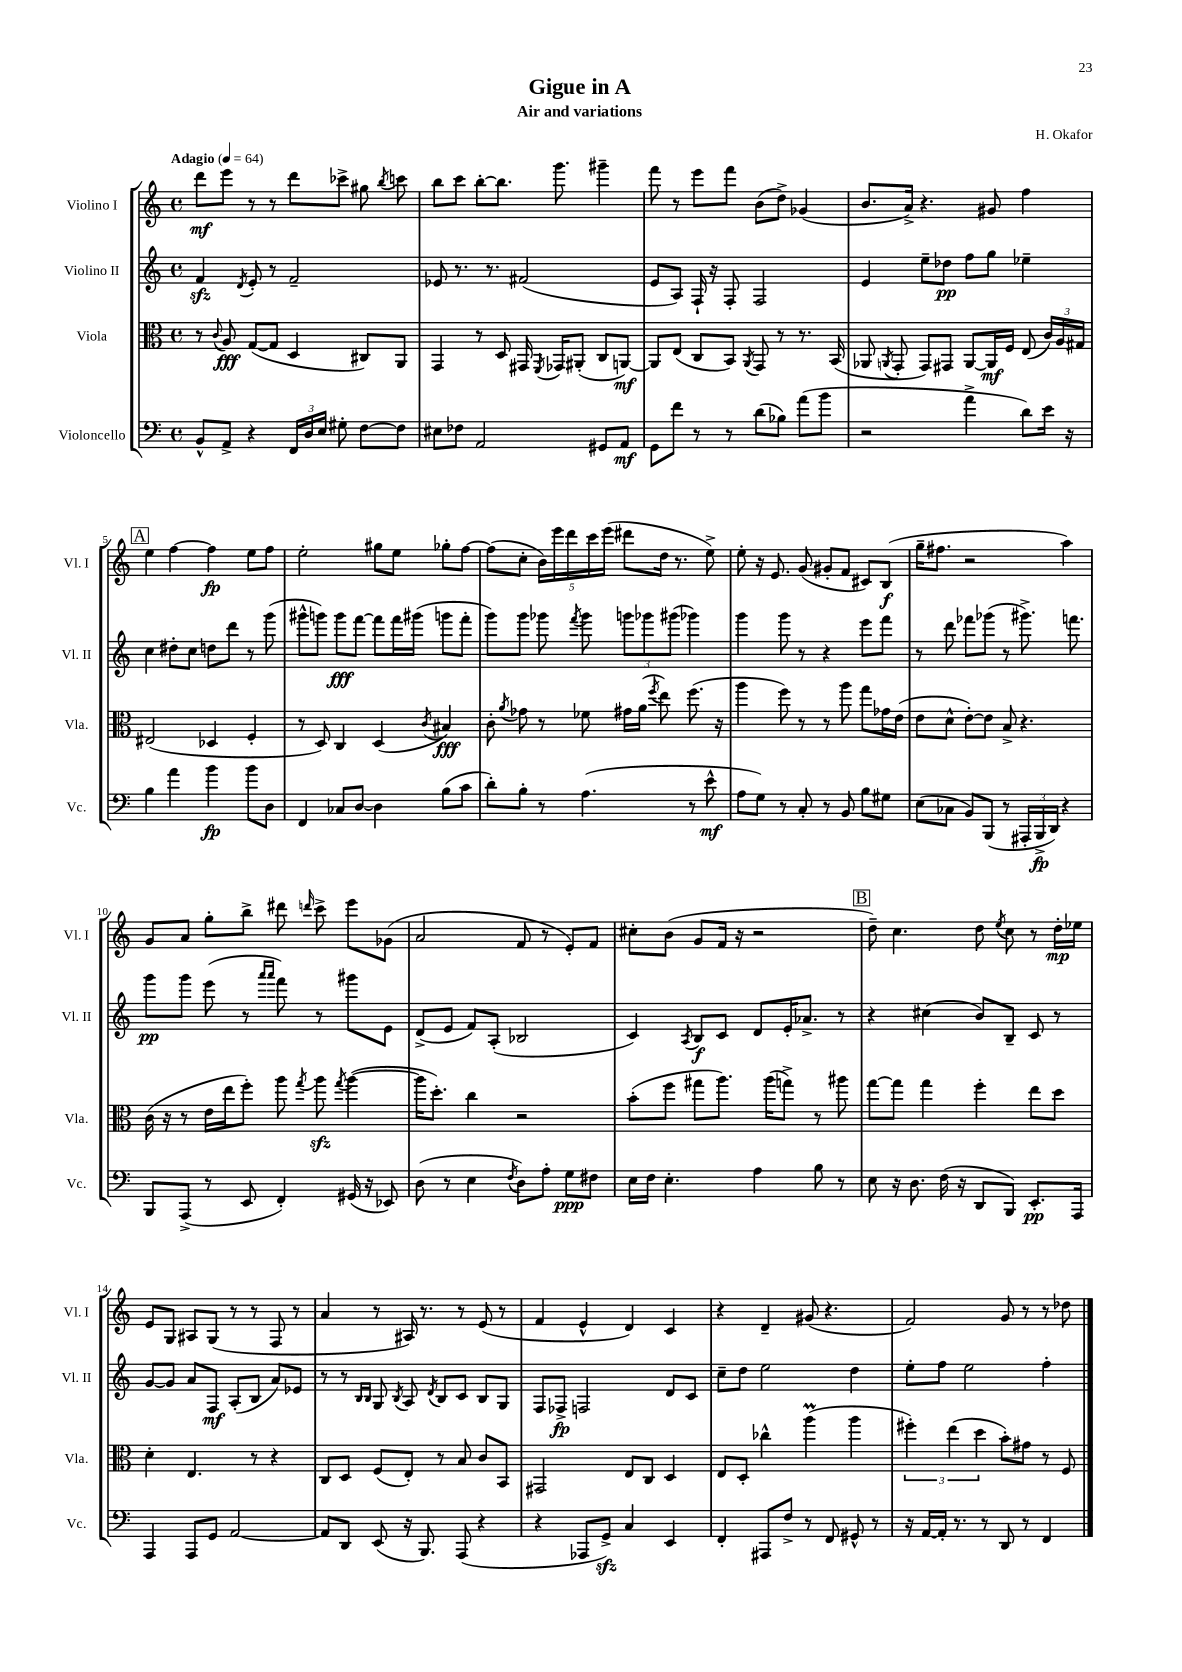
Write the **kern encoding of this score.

**kern	**kern	**kern	**kern
*staff4	*staff3	*staff2	*staff1
*clefF4	*clefC3	*clefG2	*clefG2
*k[]	*k[]	*k[]	*k[]
*M4/4	*M4/4	*M4/4	*M4/4
*met(c)	*met(c)	*met(c)	*met(c)
*MM64	*MM64	*MM64	*MM64
8BB^^/L	8r	4f/	8ddd\L
.	8qqc/	.	.
8AA^/J	8A/	.	8eee\J
.	.	8qd/	.
4r	([8G/L	8e'/	8r
.	8G/]J	8r	8r
24FF/LL	4D/	2f~/	8ddd\L
24D/	.	.	.
24E/JJ	.	.	.
8G#'\	.	.	8ccc-^\J
[8F\L	8C#/L)	.	8gg#\
.	.	.	8qbb/
8F\]J	8AA/J	.	8ccc\
=	=	=	=
8E#\L	4GG/	8e-/	8bb\L
8F-\J	.	8.r	8ccc\J
2AA/	8r	.	[8bb'\L
.	.	8.r	.
.	8D/	.	8.bb\]J
.	16GG#/	(2f#/	.
.	8qFF/	.	.
.	16GG-/LK	.	8.ggg\
.	(8AA#'/J	.	.
8GG#/L	8C/L	.	4ggg#~\
8AA/J	[8AA/J)	.	.
=	=	=	=
8GG\L	8AA/]L	8e/L	8fff\
8f\J	(8E/J	8A/J)	8r
8r	8C/L	16F`/	8eee\L
.	.	16r	.
8r	8BB/J)	8F'/	8fff\J
.	8qAA/	.	.
(8d\L	8GG/	2F/	(8b\L
8B-\J)	8r	.	8dd^\J)
(8a\L	8.r	.	(4g-/
8b\J	.	.	.
.	(16BB/	.	.
=	=	=	=
2r	8AA-/	4e/	8.b/L
.	8qAA/	.	.
.	8GG'/	.	.
.	.	.	16a^/Jk)
.	8GG/L)	8ee~\L	4.r
.	8GG#/J	8dd-\J	.
4a^\	[8AA/L	8ff\L	.
.	16AA/]L	8gg\J	8g#/
.	16F/JJ	.	.
8d\L)	(8E/	4ee-~\	4ff\
16e\Jk	24c/LL)	.	.
.	24A/	.	.
16r	.	.	.
.	24G#/JJ	.	.
=	=	=	=
4B\	(2E#/	4cc\	4ee\
4a\	.	8dd#'\L	[4ff\
.	.	8cc\J	.
4b\	4D-/	8dd\L	4ff\]
.	.	8ddd\J	.
8b\L	4F'/	8r	8ee\L
8D\J	.	(8ggg\	8ff\J
=	=	=	=
4FF/	8r	8ggg#^^\L	2ee'\
.	8D/)	8ggg\J)	.
8C-/L	4C/	8ggg\L	.
[8D/J	.	[8fff\J	.
4D\]	(4D/	8fff\]L	8gg#\L
.	.	16fff\L	8ee\J
.	.	(16ggg#\JJ	.
.	8qc/	.	.
(8B\L	4B#/)	8ggg\L	8gg-'\L
8c\J	.	8fff'\J	[8ff\J
=	=	=	=
8d'\L)	8c'\	8ggg\L)	(8ff\]L
.	8qa/	.	.
8B'\J	8g-\	8ggg\J	8cc'\J
8r	8r	8ggg-\	20b\LL)
.	.	.	20eee\
.	.	.	20ddd\
.	.	8qfff/	.
(4.A\	8f-\	8ggg-\	.
.	.	.	20ccc\
.	.	.	(20eee\JJ
.	16g#\LL	12ggg\L	8ddd#\L
.	(16a\JJ	.	.
.	.	12ggg-\	.
.	8qff/	.	.
.	8ee\)	.	16dd\Jk
.	.	(12ggg#\J	.
.	.	.	8.r
8r	(8.ff\	4ggg-\)	.
8e^^\	.	.	8ee^\)
.	16r	.	.
=	=	=	=
8A\L	4aa\	4ggg\	8ee'\
8G\J)	.	.	16r
.	.	.	8.e/
8r	8ff\)	8ggg\	.
8C'/	8r	8r	(8g/
8r	8r	4r	8g#'/L
8BB/	8aa\	.	8f/J
8B\L	8gg\L	8eee\L	8c#/L)
8G#\J	16g-\L	8fff\J	(8B/J
.	(16e\JJ	.	.
=	=	=	=
(8E\L	8e\L	8r	16gg~\LK
.	.	.	8.ff#\J
8C-\J	8d^^\J	8ddd\	.
8BB/L)	[8e'\L)	8fff-\L	2r
(8BBB/J	8e\]J	(8ggg-\J	.
8r	8B^/	8r	.
24AAA#'/LL	4.r	8.ggg#^\)	.
24BBB^/	.	.	.
24DD/JJ)	.	.	.
4r	.	.	4aa\)
.	.	8.fff\	.
=	=	=	=
8BBB/L	(16c\	8ggg\L	8g/L
.	16r	.	.
(8AAA^/J	8r	8ggg\J	8a/J
8r	16e\LL	(8eee\	8gg'\L
.	16ee\J	.	.
8EE/	8ff'\J)	8r	8bb^\J
.	.	16qqaaa/LL	.
.	.	16qqaaa/JJ	.
4FF'/)	8aa\	8fff\)	8ddd#\
.	8qgg/	.	16qqddd/
.	8aa\	8r	8ccc^\
.	8qgg/	.	.
(16GG#/	([4aa\	8ggg#\L	8eee\L
16r	.	.	.
8EE-/)	.	8e\J	(8g-\J
=	=	=	=
(8D\	16aa\]LK	(8d^/L	2a/
.	8.dd'\J)	.	.
8r	.	8e/J	.
4E\	4cc\	8f/L)	.
.	.	(8A'/J	.
8qF/	.	.	.
8D\L)	2r	2B-/	8f/
8A'\J	.	.	8r
8G\L	.	.	8e'/L)
8F#\J	.	.	8f/J
=	=	=	=
16E\LL	(8b'\L	4c/)	8cc#'\L
16F\JJ	.	.	.
4.E'\	8ff\J	.	(8b\J
.	.	8qA/	.
.	8gg#\L	8B/L	8g/L
.	8.aa\J)	8c/J	16f/Jk
.	.	.	16r
4A\	.	8d/L	2r
.	(16aa\LK	.	.
.	8gg^\J)	16e'/K	.
.	.	8.a-^/J	.
8B\	8r	.	.
8r	8aa#\	8r	.
=	=	=	=
8E\	[8gg\L	4r	8dd~\)
16r	8gg\]J	.	4.cc\
8.D\	.	.	.
.	4gg\	(4cc#\	.
(16F\	.	.	.
16r	.	.	.
8DD/L	4ff'\	8b/L)	8dd\
.	.	.	8qee/
8BBB/J)	.	8B~/J	8cc\
8.EE'/L	8ee\L	8c/	8r
.	8dd\J	8r	16dd'\LL
16AAA/Jk	.	.	16ee-\JJ
=	=	=	=
4AAA/	4d'\	[8g/L	8e/L
.	.	8g/]J	8G/J
8AAA/L	4.E/	8a/L	8A#/L
8GG/J	.	8F/J	(8G/J
[2AA/	.	(8A'/L	8r
.	8r	8B/J	8r
.	4r	8a/L)	8F/
.	.	8e-/J	8r
=	=	=	=
8AA/]L	8C/L	8r	4a/
8DD/J	8D/J	8r	.
.	.	16qqB/LL	.
.	.	16qqB/JJ	.
(8EE/	(8F/L	8G/	8r
.	.	8qB/	.
16r	8E'/J)	8A/	16A#/)
8.BBB/)	.	.	8.r
.	.	8qd/	.
.	8r	8B/L	.
(8AAA/	8B/	8c/J	8r
4r	8c/L	8B/L	(8e/
.	8BB/J	8G/J	8r
=	=	=	=
4r	2GG#/	8F/L	4f/
.	.	8F-^/J	.
8AAA-/L	.	2F/	4e^^/
8GG^/J)	.	.	.
4C/	8E/L	.	4d/)
.	8C/J	.	.
4EE/	4D/	8d/L	4c/
.	.	8c/J	.
=	=	=	=
4FF'/	8E/L	8cc~\L	4r
.	8D'/J	8dd\J	.
8AAA#/L	4cc-^^\	2ee\	4d~/
8F^/J	.	.	.
8r	(4aa\	.	(8g#/
8FF/	.	.	4.r
8GG#^^/	4aa\	4dd\	.
8r	.	.	.
=	=	=	=
16r	6ff#'\)	8ee'\L	2f/)
[16AA/LL	.	.	.
16AA'/]JJ	.	8ff\J	.
.	(6ee\	.	.
8.r	.	.	.
.	.	2ee\	.
.	6dd\	.	.
8r	.	.	.
8DD/	8b'\L)	.	8g/
8r	8g#\J	.	8r
4FF/	8r	4ff'\	8r
.	8F/	.	8dd-\
==	==	==	==
*-	*-	*-	*-
